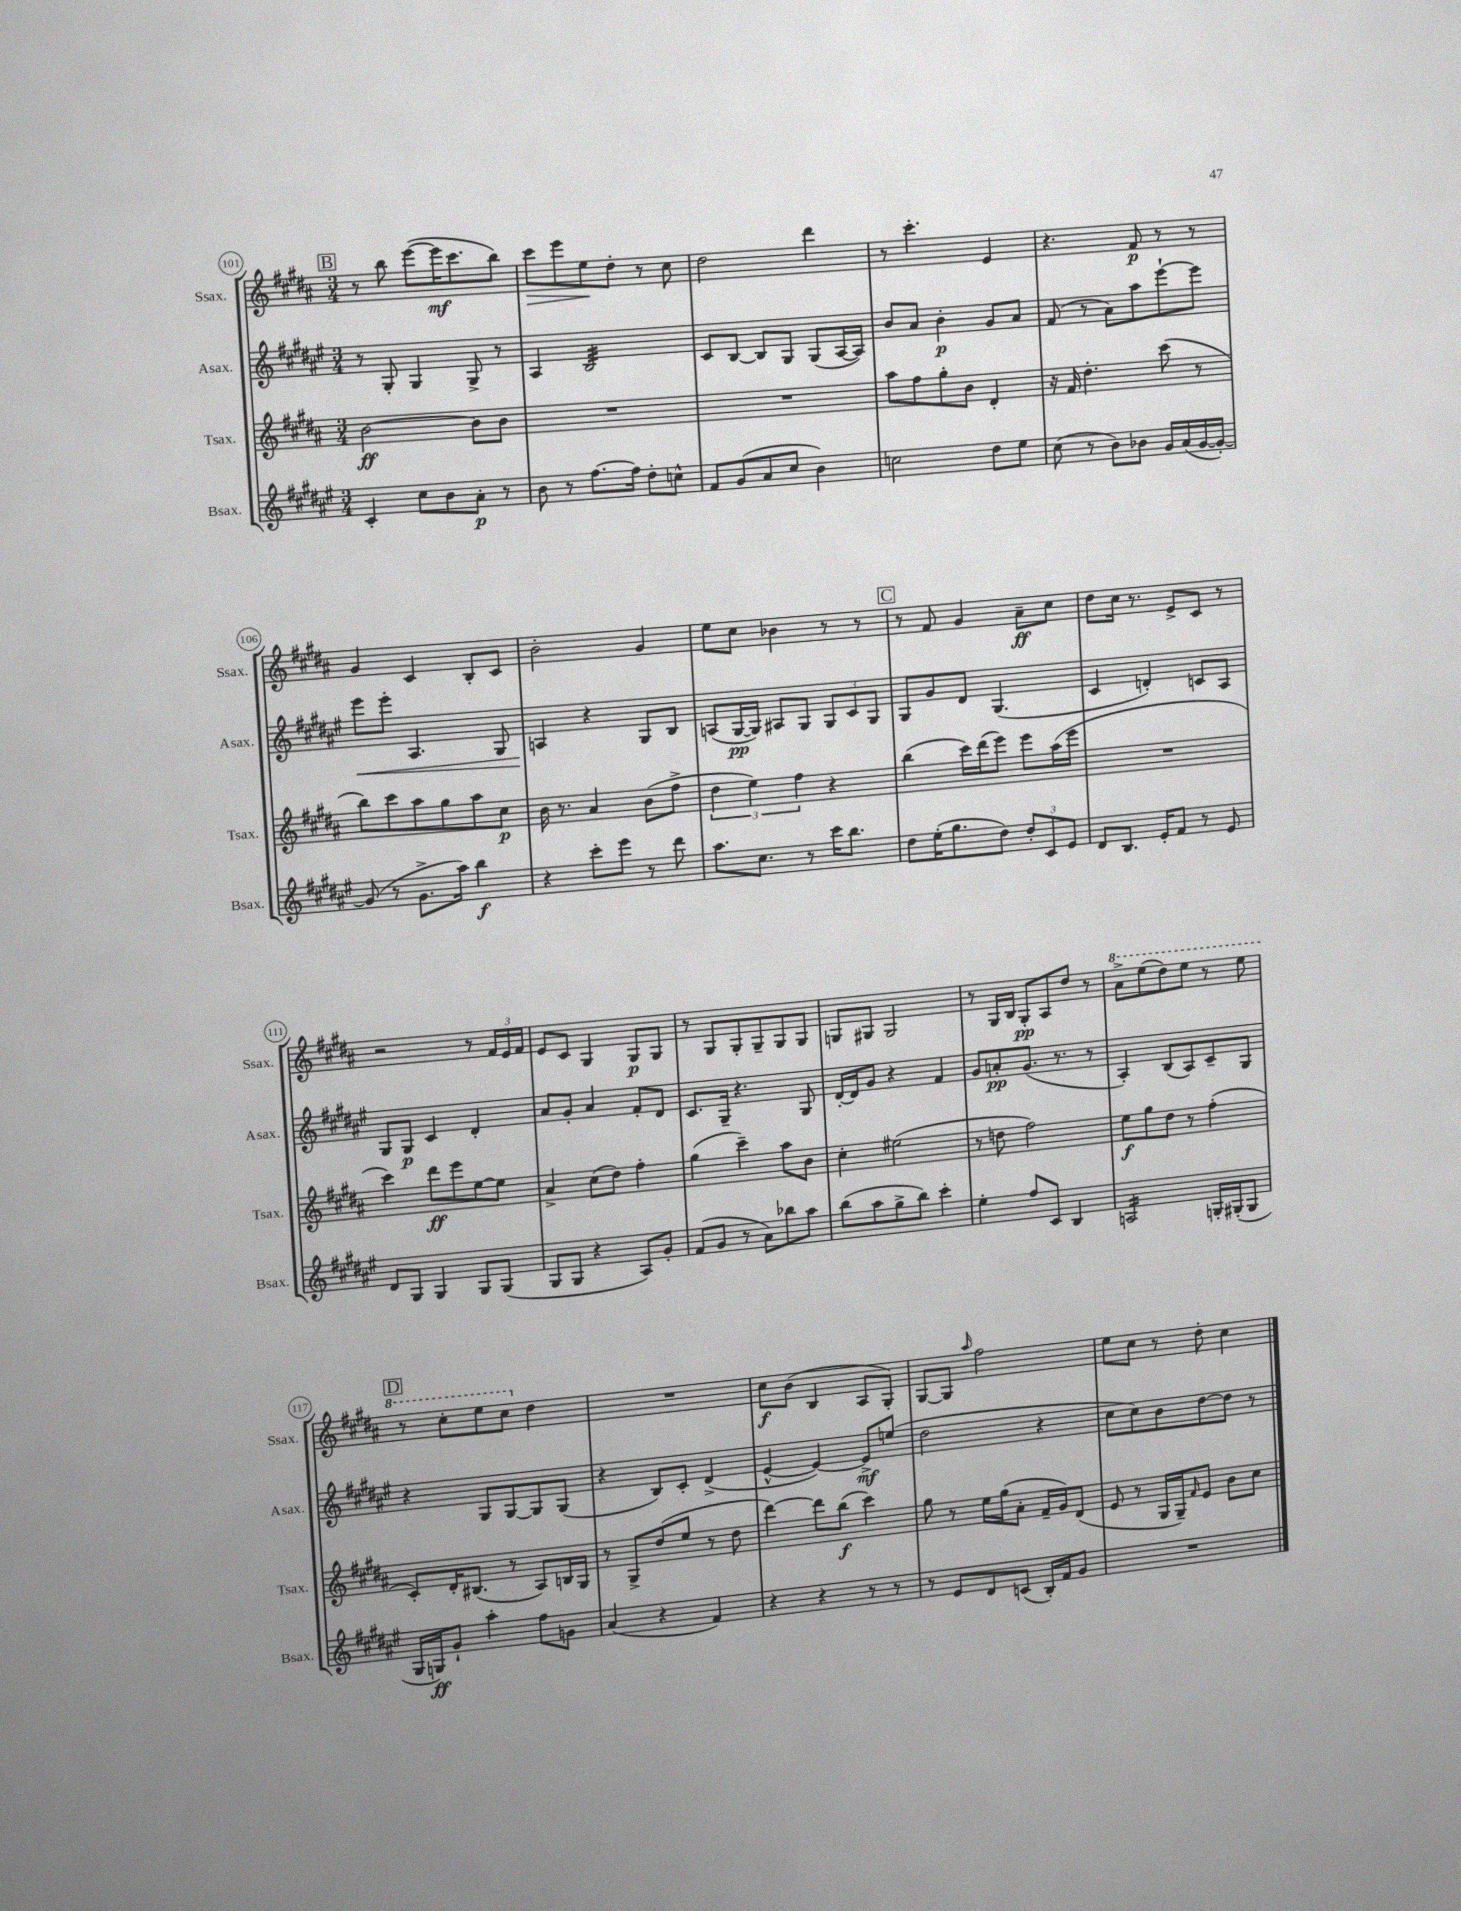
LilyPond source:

<<
\new StaffGroup <<
\new Staff = "s0" \with { instrumentName = "Ssax." shortInstrumentName = "Ssax." } {
    \clef treble \key b \major \numericTimeSignature \time 3/4
    \mark \markup { \box "B" } r8 b''8 e'''8~( e'''16\mf cis'''8. b''8) |
    cis'''8\> e'''8 e''8\! dis''8-. r8 cis''8 |
    dis''2 dis'''4 |
    r8 cis'''4.-. e'4 |
    r4. fis'8\p r8 r8 |
    gis'4 cis'4 b8-. cis'8 |
    b'2-. gis'4 |
    e''8 cis''8 bes'4 r8 r8 |
    \mark \markup { \box "C" } r8 fis'8 gis'4 ais'8--\ff cis''8 |
    dis''8 cis''16 r8. e'8-> cis'8 r8 |
    r2 r8 \tuplet 3/2 { fis'16 e'16 fis'16 } |
    e'8 cis'8 gis4 gis8\p gis8 |
    r8 gis8 gis8-. gis8-- gis8 gis8 |
    g8 gis8 gis2 |
    r8 gis16 b16 gis8-.\pp ais8 dis''8 r8 |
    \ottava #1 ais''8-> e'''8( dis'''8) e'''8 r8 e'''8 |
    \mark \markup { \box "D" } r8 cis'''8-. e'''8 cis'''8 \ottava #0 dis''4 |
    R2. |
    cis''8\f b'8( b4 ais8 gis8-.) |
    gis8~ gis8 \grace { ais''16 } fis''2 |
    e''8 cis''8 r8 dis''8-. cis''4 \bar "|." |
}
\new Staff = "s1" \with { instrumentName = "Asax." shortInstrumentName = "Asax." } {
    \clef treble \key fis \major \numericTimeSignature \time 3/4
    \mark \markup { \box "B" } r8 gis8-. gis4 gis8-> r8 |
    ais4 b2:32 |
    cis'8 b8~ b8 gis8 gis8( ais16~ ais16) |
    b'8 ais'8 b'4-.\p gis'8 ais'8 |
    fis'8( r8 ais'8) ais''8 eis'''8~-! eis'''8 |
    eis'''8\< eis'''8-. ais4. gis8 |
    a4\! r4 gis8 b8 |
    a8( gis16~\pp gis16) ais8 gis8 \tuplet 3/2 { gis8 cis'8 gis8 } |
    \mark \markup { \box "C" } gis8 gis'8 dis'8 gis4.( |
    cis'4 d'4-.) c'8 ais8 |
    gis8 gis8\p cis'4 dis'4-. |
    ais'8 gis'8-. ais'4 fis'8-. dis'8 |
    cis'8. gis16-- r4. gis8 |
    dis'16~-. dis'16 gis'8 r4 fis'4 |
    gis'8 a'8-.\pp gis'8.( r8. r8 |
    ais4-.) b8( ais8) cis'8-- gis8 |
    \mark \markup { \box "D" } r4 gis8 gis8~ gis8 gis8( |
    r4 b8) cis'8-. dis'4->( |
    eis'4~-^ eis'4~) eis'8->\mf e''8( |
    dis''2 r4 |
    cis''8 cis''8) b'8 dis''8~ dis''8 r8 \bar "|." |
}
\new Staff = "s2" \with { instrumentName = "Tsax." shortInstrumentName = "Tsax." } {
    \clef treble \key b \major \numericTimeSignature \time 3/4
    \mark \markup { \box "B" } b'2~\ff b'8 b'8 |
    R2. |
    R2. |
    ais''8 fis''8 gis''8-. b'8 dis'4-. |
    r16 fis'16 dis''4.-. cis'''8( r8 |
    b''8) cis'''8 ais''8 gis''8 ais''8 cis''8\p |
    b'16 r8. ais'4 b'8( fis''8-> |
    \tuplet 3/2 { dis''4 e''4) fis''4 } r4 |
    \mark \markup { \box "C" } b''4( cis'''16) dis'''16( e'''8) e'''8 ais''16( e'''16 |
    R2. |
    cis'''4) dis'''8\ff e'''8 e''8~ e''8 |
    ais'4-> cis''8( dis''8) fis''4-. |
    gis''4( cis'''4--) ais''8 b'8 |
    cis''4-. eis''2( |
    r8 d''8 fis''2) |
    e''8\f gis''8 dis''8 r8 fis''4-.( |
    \mark \markup { \box "D" } cis'8-.) dis'16-. bis8.( r8 ais8) b16 gis16 |
    r8 gis8-> dis''8( e''8 r8 dis''8 |
    dis'''4~) dis'''8 b''8\f( cis'''4) |
    gis''8 r8 e''16 gis''16( ais'8-. fis'16-- gis'16) dis'8( |
    e'8 r8 gis16 gis16--) \grace { fis'16 } e'8 b'8 cis''8 \bar "|." |
}
\new Staff = "s3" \with { instrumentName = "Bsax." shortInstrumentName = "Bsax." } {
    \clef treble \key fis \major \numericTimeSignature \time 3/4
    \mark \markup { \box "B" } cis'4-. cis''8 b'8 ais'8-.\p r8 |
    b'8 r8 fis''8.~ fis''16 dis''8-. c''8-^ |
    fis'8 gis'8( ais'8 cis''8 b'4) |
    c''2 dis''8 eis''8 |
    cis''8( r8 b'8) bes'8 gis'16 ais'16( gis'16~ gis'16~-.) |
    gis'8( r8 gis'8.-> ais''16) b''4\f |
    r4 cis'''8-. eis'''8 r8 dis'''8 |
    ais''8. cis''8. r8 cis'''16 b''8. |
    \mark \markup { \box "C" } dis''8 eis''16-.( gis''8. dis''8) \tuplet 3/2 { dis''8-. cis'8 eis'8 } |
    dis'8 b8. eis'16-. fis'8 r8 eis'8 |
    dis'8 gis8 gis4 gis8 gis8( |
    gis8 gis8 r4 ais8) gis'8-. |
    fis'8( gis'8 r8 ais'8) bes''8 ais''8 |
    b''8( ais''8 gis''8-> b''8) cis'''4-. |
    eis''4-. fis''8 cis'8 b4 |
    a2:16 g16-. gis16-.( gis8 |
    \mark \markup { \box "D" } gis16 g16\ff) gis'8-! ais''4-. fis''8 g'8 |
    ais'4( r4 fis'4) |
    r4 r4 r8 r8 |
    r8 eis'8 dis'8 c'8( b16-.) fis'16 gis'8 |
    R2. \bar "|." |
}
>>
>>
\layout { \context { \Score currentBarNumber = #101 \override BarNumber.stencil = #(make-stencil-circler 0.1 0.3 ly:text-interface::print) } }
